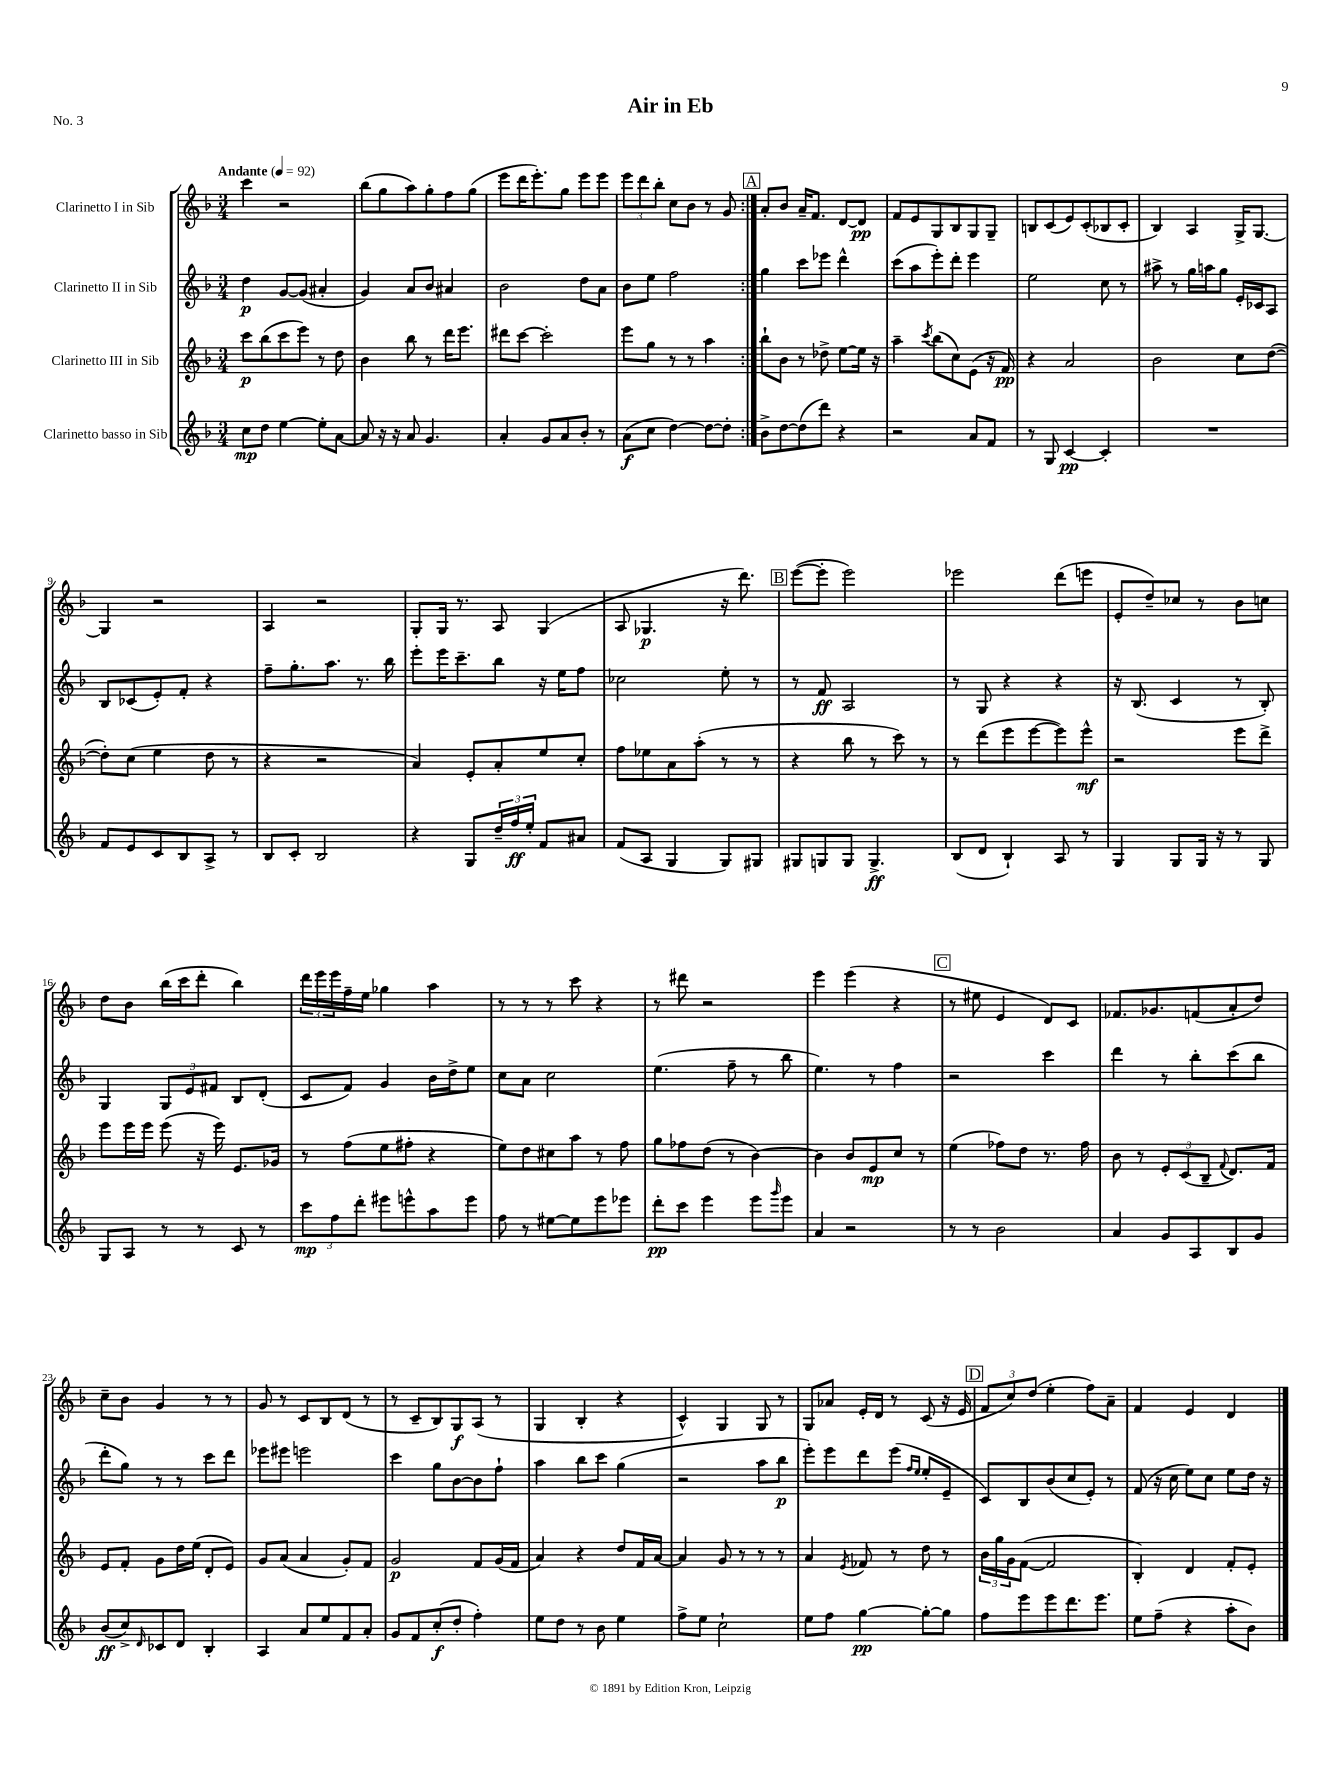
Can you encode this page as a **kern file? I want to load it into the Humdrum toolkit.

**kern	**kern	**kern	**kern
*staff4	*staff3	*staff2	*staff1
*clefG2	*clefG2	*clefG2	*clefG2
*k[b-]	*k[b-]	*k[b-]	*k[b-]
*M3/4	*M3/4	*M3/4	*M3/4
*MM92	*MM92	*MM92	*MM92
8cc	8ccc	4dd	4ccc
8dd	(8bb-	.	.
[4ee	8ccc	[8g	2r
.	8eee)	(8g]	.
8ee']	8r	4a#'	.
[8a	8dd	.	.
=	=	=	=
8a]	4b-	4g)	(8bb-
16r	.	.	8gg
16r	.	.	.
8a	8bb-	8a	8aa)
4.g	8r	8b-	8gg'
.	16ddd	4a#	8ff
.	8.eee	.	.
.	.	.	(8gg
=	=	=	=
4a'	8ddd#	2b-	8eee
.	[8ccc	.	16ddd
.	.	.	8.eee')
8g	2ccc']	.	.
8a	.	.	8gg
8b-'	.	8dd	8eee
8r	.	8a	8eee
=	=	=	=
(8a	8eee	8b-	12eee
.	.	.	12ddd
8cc	8gg	8ee	.
.	.	.	12bb-'
[4dd)	8r	2ff	8cc
.	8r	.	8b-
8dd_	4aa	.	8r
8dd']	.	.	8g
=:|!	=:|!	=:|!	=:|!
8b-^	8bb-`	4gg	8a'
[8dd	8b-	.	8b-
(8dd]	8r	8ccc	16a~
.	.	.	8.f
8ddd)	8dd-^	8eee-	.
4r	[8ee	4ddd^^	[8d
.	16ee]	.	8d]
.	16r	.	.
=	=	=	=
2r	4aa~	(8ccc	8f
.	.	8aa	8e
.	8qccc	.	.
.	(8bb-	8eee')	8G
.	8cc)	8ddd'	8B-
8a	(8e	4eee	8G
8f	16r	.	8G~
.	16f)	.	.
=	=	=	=
8r	4r	2ee	8B
8G	.	.	(8c
[4c	2a	.	8e)
.	.	.	(8c'
4c']	.	8cc	8B-
.	.	8r	8c'
=	=	=	=
2.r	2b-	8aa#^	4B-)
.	.	8r	.
.	.	16gg	4A
.	.	16aa	.
.	.	8gg	.
.	8cc	16e'	16G^
.	.	16c-	[8.G
.	([8dd	8A	.
=	=	=	=
8f	8dd'])	8B-	4G]
8e	(8cc	(8c-	.
8c	4ee	8e')	2r
8B-	.	8f'	.
8A^	8dd	4r	.
8r	8r	.	.
=	=	=	=
8B-	4r	8ff~	4A
8c'	.	8.gg'	.
2B-	2r	.	2r
.	.	8.aa	.
.	.	8.r	.
.	.	16bb-	.
=	=	=	=
4r	4a)	8eee'	8G'
.	.	16eee	16G
.	.	8.ccc~	8.r
8G	8e'	.	.
24dd~	8a'	8bb-	8A
24ff	.	.	.
24ee'	.	.	.
8f	8ee	16r	(4G
.	.	16ee	.
8a#	8cc'	8ff	.
=	=	=	=
(8f	8ff	2cc-	8A
8A	8ee-	.	4.G-
4G	8a	.	.
.	(8aa'	.	.
8G)	8r	8ee'	16r
.	.	.	8.ddd)
8G#	8r	8r	.
=	=	=	=
8G#	4r	8r	([8eee
8G	.	8f	8eee']
8G	8bb-	2A	2eee)
4.G^	8r	.	.
.	8ccc)	.	.
.	8r	.	.
=	=	=	=
(8B-	8r	8r	2eee-
8d	(8ddd	8G	.
4B-`)	8eee	4r	.
.	[8eee	.	.
8A	8eee])	4r	(8ddd
8r	8eee^^	.	8eee
=	=	=	=
4G	2r	16r	8e'
.	.	(8.B-	.
.	.	.	8dd~)
8G	.	4c	8cc-
16G	.	.	8r
16r	.	.	.
8r	8eee	8r	8b-
8G	8ddd^	8B-')	8cc
=	=	=	=
8G	8eee	4G	8dd
8A	16eee	.	8b-
.	16eee	.	.
8r	(8eee	12G	(16bb-
.	.	.	16ccc
.	.	12e	.
8r	16r	.	8ddd'
.	.	12f#	.
.	16eee)	.	.
8c	8.e	8B-	4bb-)
8r	.	(8d'	.
.	16g-	.	.
=	=	=	=
12ccc	8r	8c	24ddd
.	.	.	24eee
12ff	.	.	24eee
.	(8ff	8f)	16ff~
12ddd'	.	.	.
.	.	.	16ee
8eee#	8ee	4g	4gg-
8eee^^	8ff#'	.	.
8aa	4r	16b-	4aa
.	.	16dd^	.
8eee	.	8ee	.
=	=	=	=
8ff	8ee)	8cc	8r
8r	8dd	8a	8r
[8ee#	8cc#	2cc	8r
8ee#]	8aa	.	8ccc
8eee	8r	.	4r
8eee-	8ff	.	.
=	=	=	=
8ddd'	8gg	(4.ee	8r
8ccc	8ff-	.	8ddd#
4eee	(8dd	.	2r
.	8r	8ff~	.
8eee	[4b-)	8r	.
16qqggg	.	.	.
8eee	.	8bb-	.
=	=	=	=
4a	4b-]	4.ee)	4eee
2r	8b-	.	(4eee
.	8e	8r	.
.	8cc	4ff	4r
.	8r	.	.
=	=	=	=
8r	(4ee	2r	8r
8r	.	.	8ee#
2b-	8ff-)	.	4e
.	8dd	.	.
.	8.r	4ccc	8d)
.	.	.	8c
.	16ff-	.	.
=	=	=	=
4a	8b-	4ddd	8.f-
.	8r	.	.
.	.	.	8.g-
8g	12e'	8r	.
.	(12c	.	.
8A	.	8bb-'	(8f
.	12B-~	.	.
.	8qqf	.	.
8B-	8.d)	(8ccc	8a'
8g	.	8bb-	8dd)
.	16f	.	.
=	=	=	=
(8b-	8e	8ddd'	8cc~
8cc^)	8f'	8gg)	8b-
16qqd	.	.	.
8c-	8g	8r	4g
8d	16dd	8r	.
.	(16ee	.	.
4B-'	8d'	8ccc	8r
.	8e)	8ddd	8r
=	=	=	=
4A	8g	8eee-	8g
.	(8a	8eee#	8r
8a	4a	2eee	8c
8ee	.	.	8B-
8f	8g')	.	(8d
8a'	8f	.	8r
=	=	=	=
8g	2g	4ccc	8r
8f	.	.	8c~
(8cc'	.	8gg	8B-)
8dd'	.	[8b-	8G
4ff')	8f	8b-]	(8A
.	(16g	8ff`	8r
.	16f	.	.
=	=	=	=
8ee	4a)	4aa	4G
8dd	.	.	.
8r	4r	8bb-	4B-'
8b-	.	8ccc	.
4ee	8dd	(4gg	4r
.	16f	.	.
.	[16a	.	.
=	=	=	=
8ff^	4a]	2r	4c^^)
8ee	.	.	.
2cc`	8g	.	4G
.	8r	.	.
.	8r	8aa	8G
.	8r	8bb-	8r
=	=	=	=
8ee	4a	8eee')	8G
8ff	.	8eee	8a-
.	8qe	.	.
[4gg	8f-	8ddd	16e'
.	.	.	16d
.	8r	(8eee	8r
.	.	16qqff	.
.	.	16qqee	.
8gg'_	8dd	8ee'	(8c
8gg]	8r	8e~	16r
.	.	.	16e
=	=	=	=
8ff	24b-	8c)	12f
.	24gg	.	.
.	24g	.	12cc)
8eee	([8f	8B-	.
.	.	.	(12dd
8eee	2f]	(8b-	4ee'
8.ddd	.	8cc	.
.	.	8e')	8ff)
8.eee	.	.	.
.	.	8r	8a~
=	=	=	=
8ee	4B-')	(8f	4f
(8ff~	.	16r	.
.	.	16cc	.
4r	4d	8ee)	4e
.	.	8cc	.
8aa'	8f'	8ee	4d
8b-)	8e'	16dd	.
.	.	16r	.
==	==	==	==
*-	*-	*-	*-
